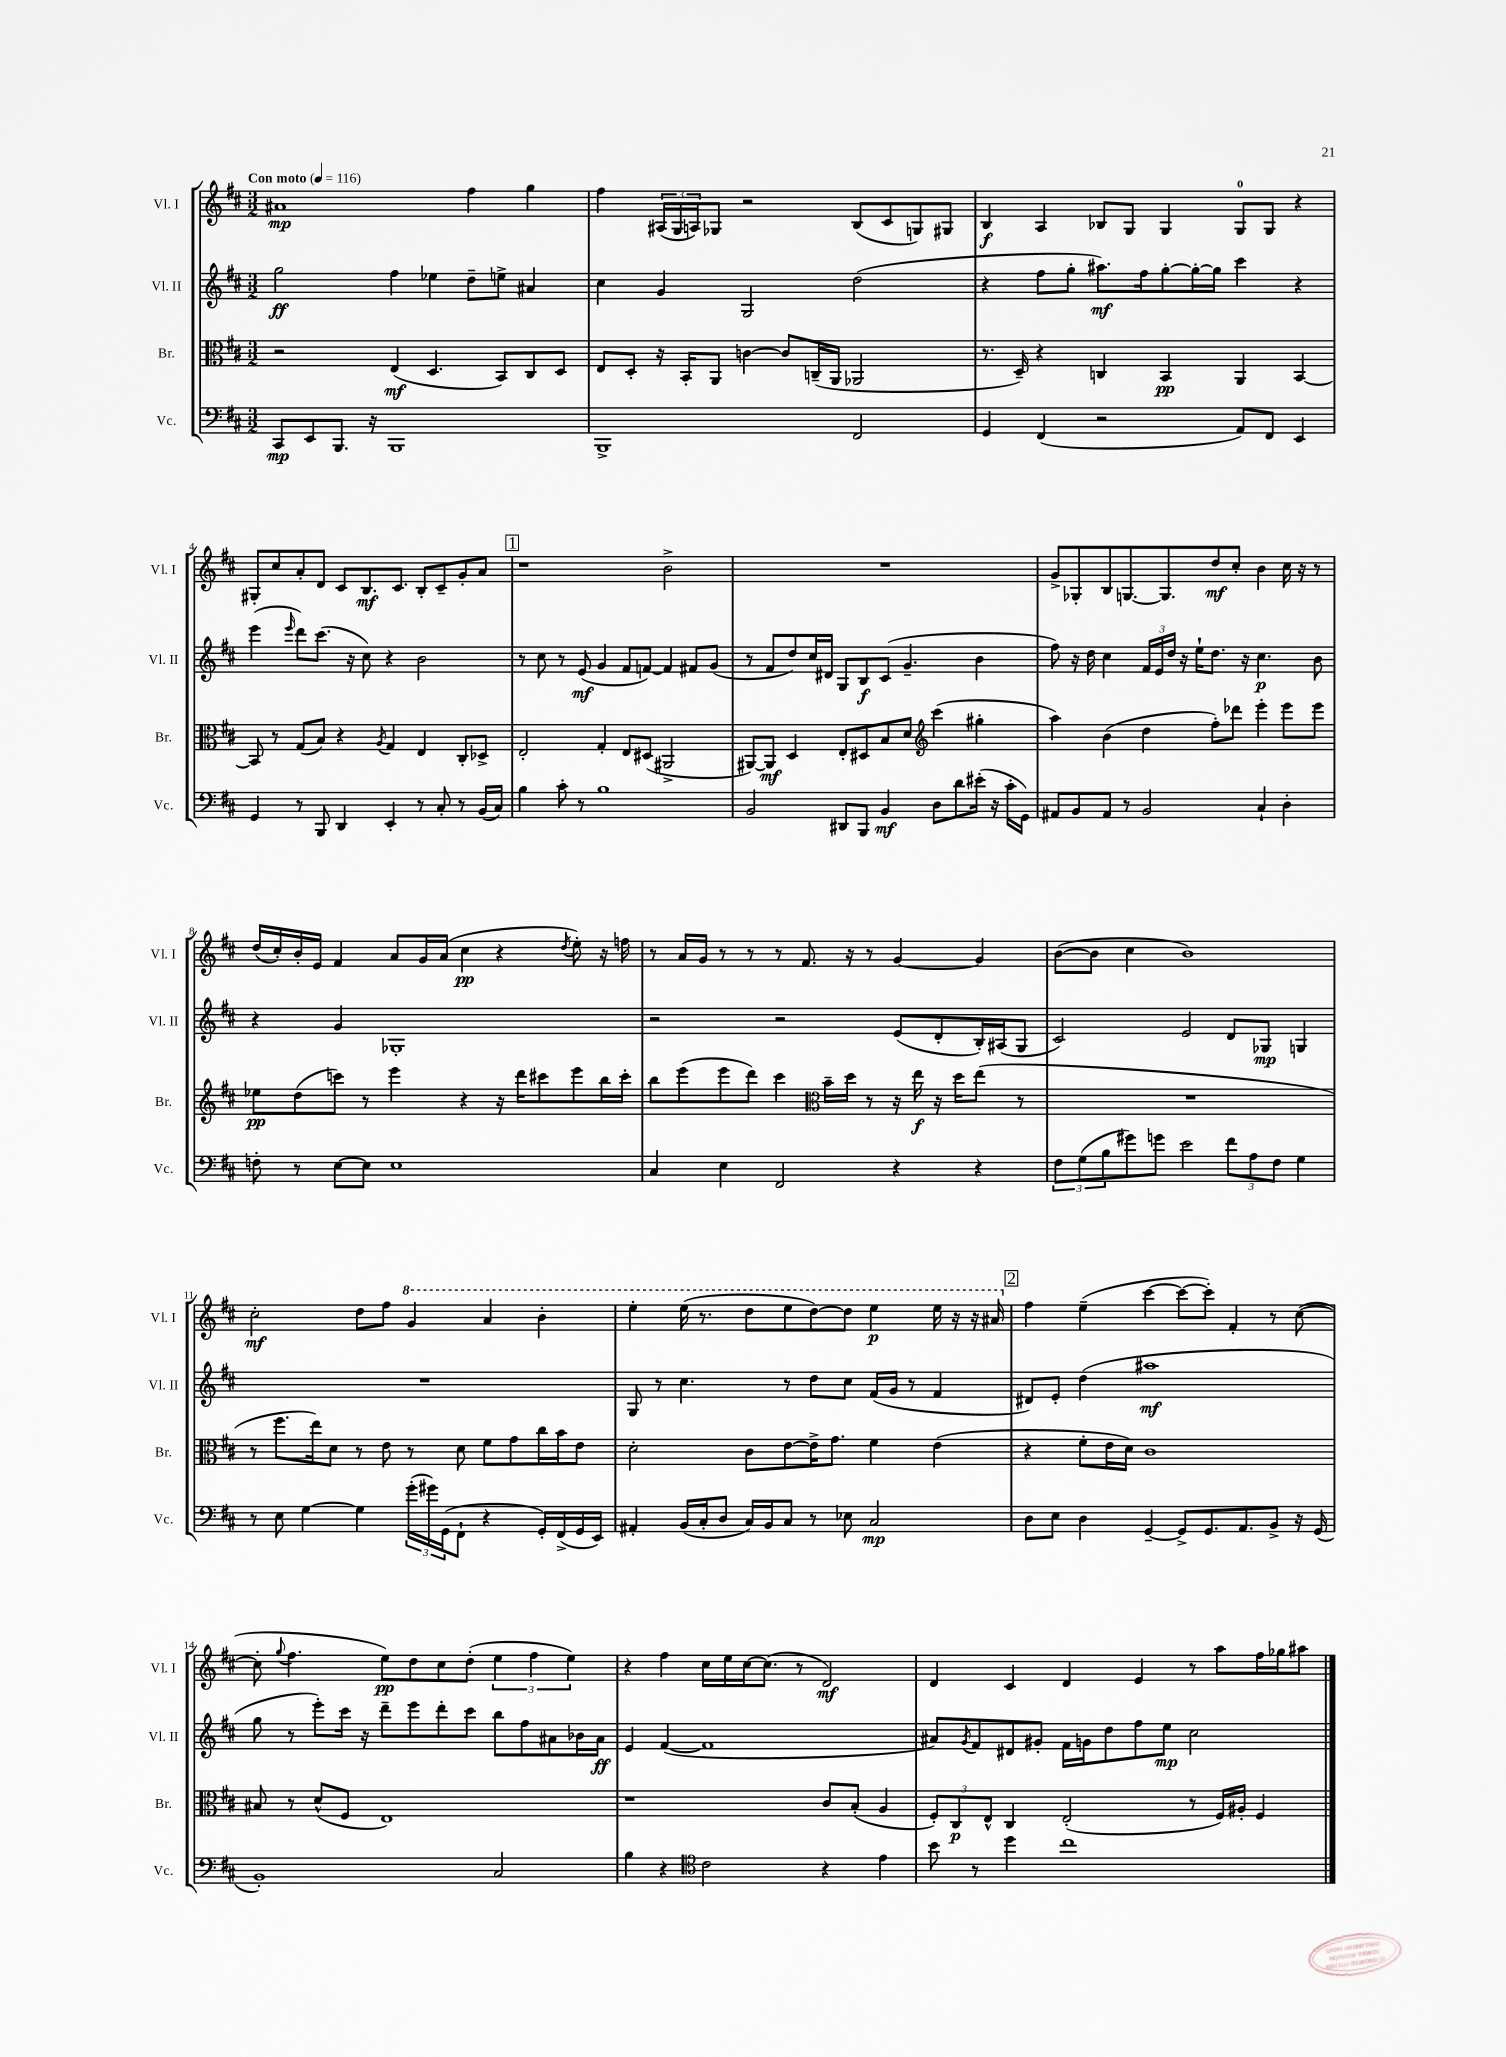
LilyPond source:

<<
\new StaffGroup <<
\new Staff = "s0" \with { instrumentName = "Vl. I" shortInstrumentName = "Vl. I" } {
    \clef treble \key d \major \numericTimeSignature \time 3/2 \tempo "Con moto" 4 = 116
    ais'1\mp fis''4 g''4 |
    fis''4 \tuplet 3/2 { ais16( g16 a16) } ges8 r2 b8( cis'8 g8) gis8 |
    b4\f a4 bes8 g8 g4 g8-0 g8 r4 |
    gis8-. cis''8 a'8-. d'8 cis'8 b8.\mf cis'8. b8-. cis'8-- g'8-. a'8 |
    \mark \markup { \box "1" } r1 b'2-> |
    R1. |
    g'8-> ges8-. b8 g8.~ g8. d''8\mf cis''8-. b'4 cis''16 r16 r8 |
    d''16( cis''16-.) b'16-. e'16 fis'4 a'8 g'16 a'16( cis''4\pp r4 \acciaccatura { d''8 } e''8-.) r16 f''16 |
    r8 a'16 g'16 r8 r8 r8 fis'8. r16 r8 g'4~ g'4 |
    b'8~( b'8 cis''4 b'1) |
    cis''2-.\mf d''8 fis''8 \ottava #1 g''4 a''4 b''4-. |
    e'''4-. e'''16( r8. d'''8 e'''8 d'''8~) d'''8 e'''4\p e'''16 r16 r16 ais''16 \ottava #0 |
    \mark \markup { \box "2" } fis''4 e''4--( cis'''4~ cis'''8~ cis'''8-.) fis'4-. r8 cis''8~( |
    cis''8-. \appoggiatura { g''8 } fis''4. e''8\pp) d''8 cis''8 d''8-.( \tuplet 3/2 { e''4 fis''4 e''4) } |
    r4 fis''4 cis''16 e''16 cis''16~ cis''8.( r8 d'2\mf) |
    d'4 cis'4 d'4 e'4 r8 a''8 fis''16 ges''16 ais''8 \bar "|." |
}
\new Staff = "s1" \with { instrumentName = "Vl. II" shortInstrumentName = "Vl. II" } {
    \clef treble \key d \major \numericTimeSignature \time 3/2
    g''2\ff fis''4 ees''4 d''8-- e''8-> ais'4 |
    cis''4 g'4 g2 d''2( |
    r4 fis''8 g''8-. ais''8.\mf) fis''16 g''8~-. g''16~-. g''16 cis'''4 r4 |
    e'''4( \grace { e'''16 } d'''8) cis'''8.( r16 cis''8) r4 b'2 |
    \mark \markup { \box "1" } r8 cis''8 r8 e'8\mf( g'4 fis'8 f'8~) f'4 fis'8 g'8( |
    r8 fis'8 d''8) cis''16 dis'16 g8 b8\f cis'8( g'4.-- b'4 |
    fis''8) r16 d''16 cis''4 \tuplet 3/2 { fis'16 e'16 d''16 } r16 e''16-! d''8. r16 cis''4.\p b'8 |
    r4 g'4 ges1-. |
    r2 r2 e'8( d'8-. b16-.) ais16( g8 |
    cis'2) e'2 d'8 ges8\mp g4 |
    R1. |
    g8 r8 cis''4. r8 d''8 cis''8 fis'16( g'16 r8 fis'4 |
    \mark \markup { \box "2" } dis'8) e'8-. d''4( ais''1\mf |
    g''8 r8 e'''8-.) cis'''16 r16 d'''8-- e'''8 d'''8-. cis'''8 b''8 fis''8 ais'8 bes'16 ais'16\ff |
    e'4 fis'4~( fis'1 |
    ais'8) \acciaccatura { g'8 } fis'8 dis'8 gis'8-. fis'16 g'16 d''8 fis''8 e''8\mp cis''2 \bar "|." |
}
\new Staff = "s2" \with { instrumentName = "Br." shortInstrumentName = "Br." } {
    \clef alto \key d \major \numericTimeSignature \time 3/2
    r2 e4\mf( d4. b,8) cis8 d8 |
    e8 d8-. r16 b,16-. a,8 c'4~ c'8 c16--( a,16 aes,2 |
    r8. d16--) r4 c4 b,4\pp a,4 b,4~ |
    b,8 r8 g8( b8) r4 \acciaccatura { a8 } g4 e4 cis8-. des8-> |
    \mark \markup { \box "1" } e2-. g4-. e8 dis8( ais,2-> |
    ais,8~) ais,8\mf d4 e8-. dis8 b8 d'8 \clef treble cis'''4( gis''4-. |
    a''4) b'4( d''4 fis''8-.) des'''8 e'''4-. e'''8 e'''8 |
    ees''8\pp d''8( c'''8) r8 e'''4 r4 r16 d'''16 cis'''8 e'''8 b''16 cis'''16-. |
    b''8 e'''8( e'''8 d'''8) cis'''4 \clef alto b'16-- d''16 r8 r16 e''16\f r16 d''16 e''8( r8 |
    R1. |
    r8 fis''8. e''16) d'8 r8 e'8 r8 d'8 fis'8 g'8 cis''16 b'16 e'8 |
    d'2-. cis'8 e'8~ e'16-> g'8. fis'4 e'4( |
    \mark \markup { \box "2" } r4 fis'8-. e'16 d'16) cis'1 |
    bis8 r8 d'8-^( fis8 e1) |
    r1 cis'8 b8-.( a4 |
    \tuplet 3/2 { fis8-.) cis8\p e8-^ } cis4 e2-.( r8 fis16) ais16-. fis4 \bar "|." |
}
\new Staff = "s3" \with { instrumentName = "Vc." shortInstrumentName = "Vc." } {
    \clef bass \key d \major \numericTimeSignature \time 3/2
    cis,8\mp e,8 b,,8. r16 b,,1 |
    b,,1-> fis,2 |
    g,4 fis,4( r2 a,8) fis,8 e,4 |
    g,4 r8 b,,8 d,4 e,4-. r8 cis8-. r8 b,16( cis16) |
    \mark \markup { \box "1" } b4 cis'8-. r8 b1 |
    b,2 dis,8 b,,8 b,4\mf d8 d'8 eis'16-.( r16 cis'16-. g,16) |
    ais,8 b,8 ais,8 r8 b,2 cis4-! d4-. |
    f8-. r8 e8~ e8 e1 |
    cis4 e4 fis,2 r4 r4 |
    \tuplet 3/2 { fis8 g8( b8 } gis'8) g'8 e'2 \tuplet 3/2 { fis'8 a8 fis8 } g4 |
    r8 e8 g4~ g4 \tuplet 3/2 { g'16-.( gis'16) g,16( } fis,8-! r4 g,16-.) fis,16->( g,16 e,16) |
    ais,4-. b,16( cis16-. d8 cis16) b,16 cis8 r8 ees8 cis2\mp |
    \mark \markup { \box "2" } d8 e8 d4 g,4~-- g,8-> g,8. a,8. b,8-> r16 g,16( |
    b,1-.) cis2 |
    b4 r4 \clef tenor cis'2 r4 e'4 |
    b'8 r8 d''4 cis''1 \bar "|." |
}
>>
>>
